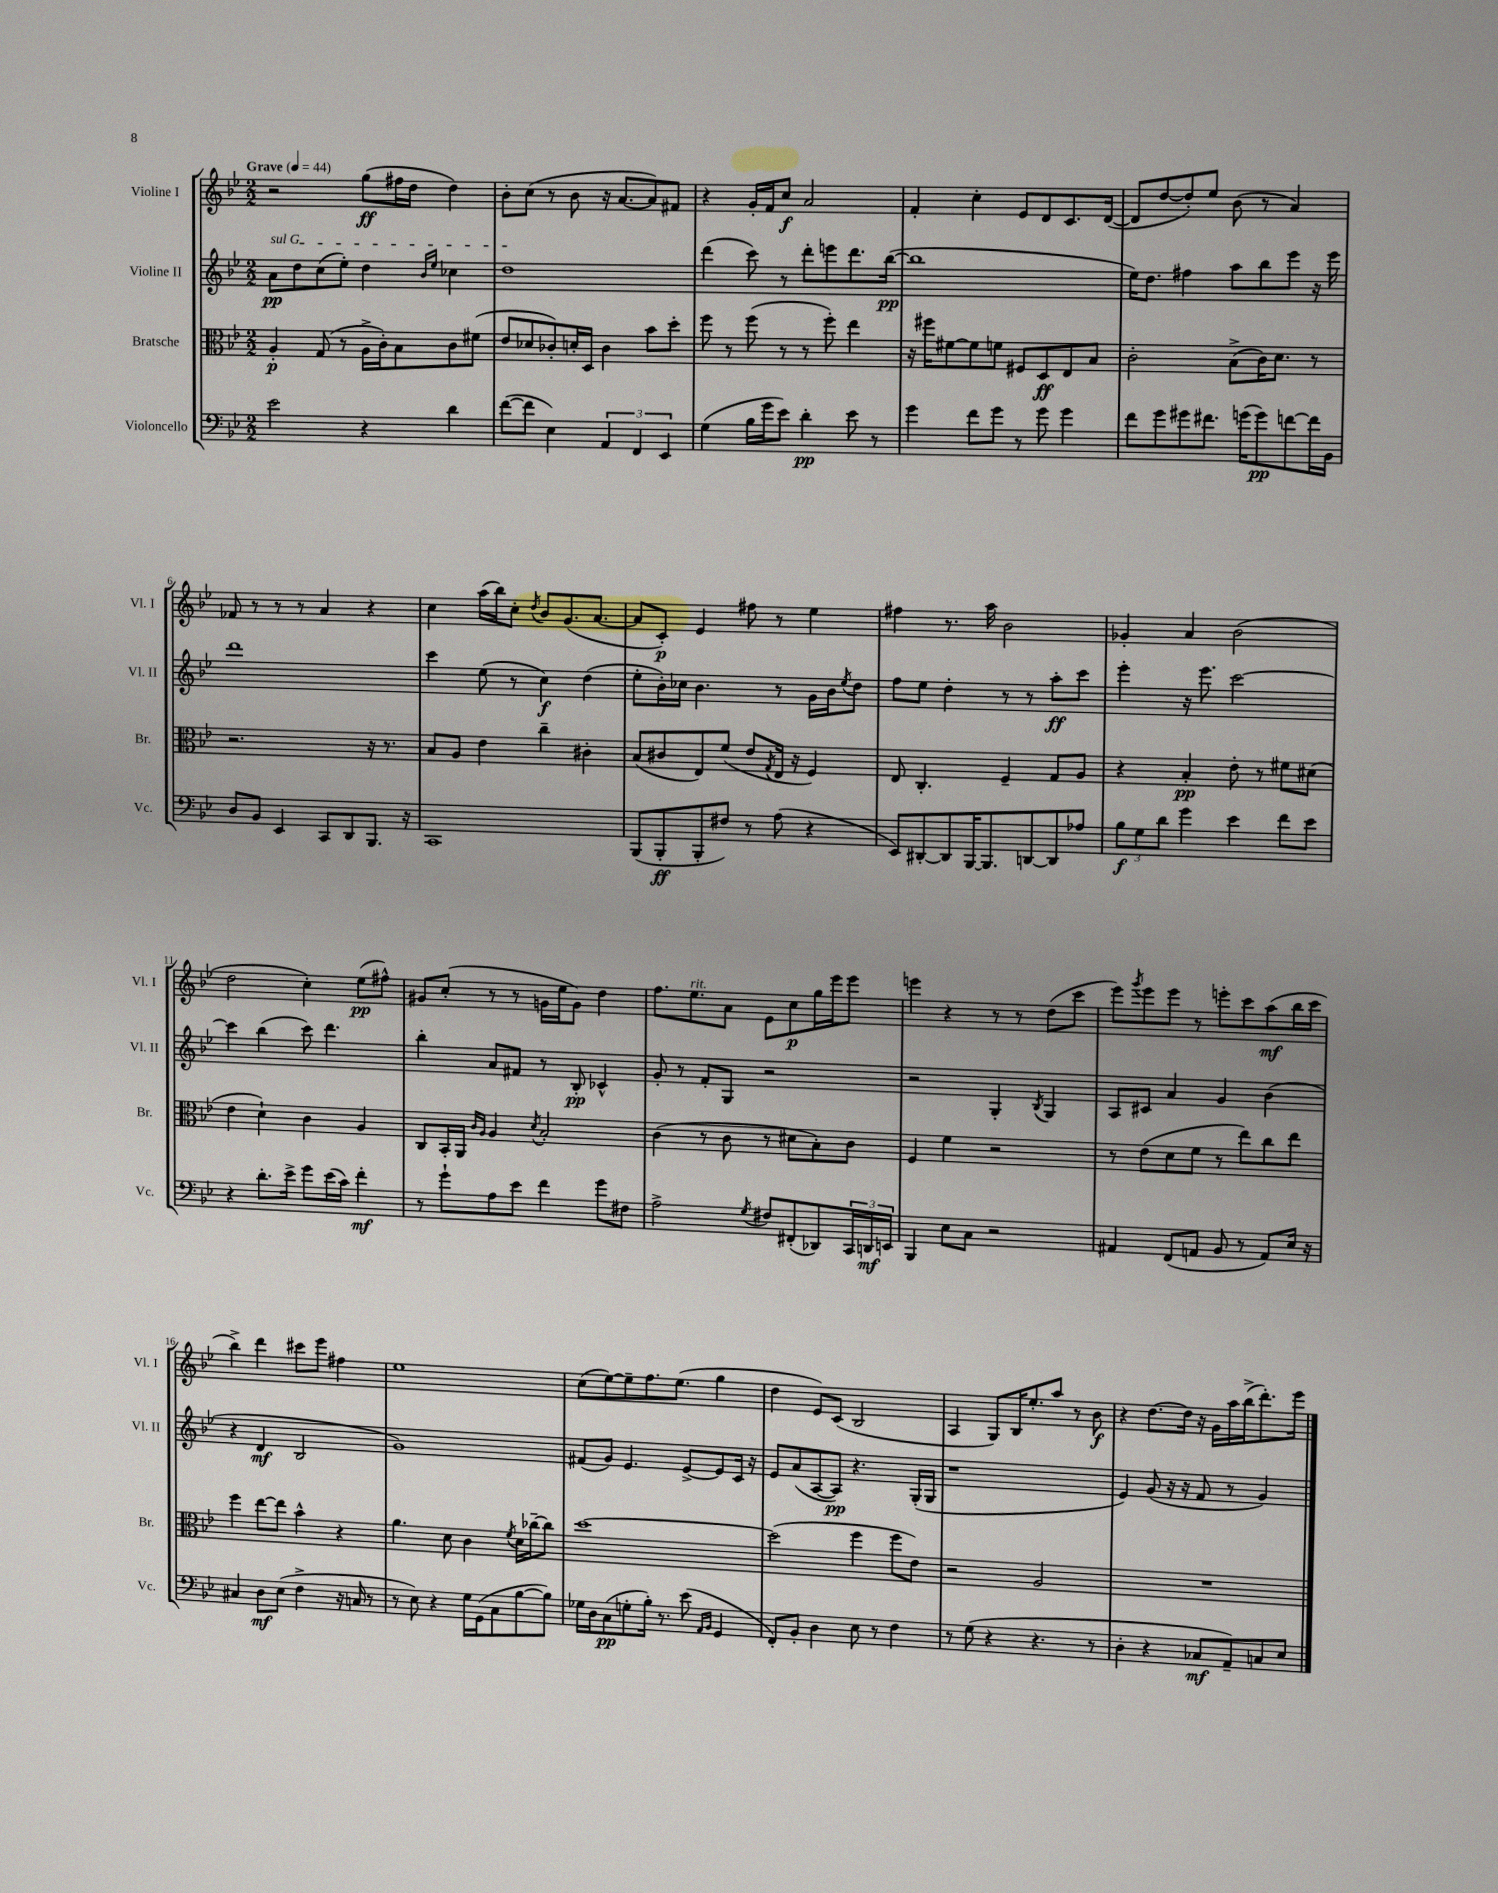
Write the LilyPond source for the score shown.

<<
\new StaffGroup <<
\new Staff = "s0" \with { instrumentName = "Violine I" shortInstrumentName = "Vl. I" } {
    \clef treble \key bes \major \numericTimeSignature \time 2/2 \tempo "Grave" 4 = 44
    r2 g''8\ff( fis''16 d''16 d''4) |
    bes'8-. c''8( r8 bes'8 r16 a'8.~ a'8) fis'8 |
    r4 g'16-. f'16 c''8\f a'2 |
    f'4-. c''4-. ees'8 d'8 c'8. d'16~( |
    d'8 d''8~ d''8-.) ees''8 bes'8( r8 a'4) |
    fes'8 r8 r8 r8 a'4 r4 |
    c''4 a''16( bes''16) c''8-. \acciaccatura { d''8 } bes'8 g'8.( a'8.~ |
    a'8 c'8-.\p) ees'4 fis''8 r8 ees''4 |
    fis''4 r8. a''16 bes'2 |
    ges'4-. a'4 bes'2( |
    d''2 c''4-.) ees''8\pp( fis''8-^) |
    gis'8 c''8-.( r8 r8 g'16 ees''16 g'8) d''4 |
    f''8. ees''8.^\markup { \italic "rit." } a'8 ees'8 c''8\p g''16 ees'''16 ees'''8 |
    e'''4 r4 r8 r8 d''8( c'''8 |
    ees'''8) \acciaccatura { g'''8 } ees'''8 ees'''8 r8 e'''8-. c'''8 a''8\mf( bes''16 c'''16 |
    bes''4->) d'''4 cis'''8 ees'''8 fis''4 |
    ees''1 |
    c''8( ees''8~) ees''8-- f''8. ees''8.( g''4 |
    d''4 ees'8) c'8( bes2 |
    a4 g8) bes16 ees''8.-. a''8 r8 bes'8\f |
    r4 d''8.~ d''16 r16 g'16 a''16 bes''16->( d'''8.-.) ees'''16 \bar "|." |
}
\new Staff = "s1" \with { instrumentName = "Violine II" shortInstrumentName = "Vl. II" } {
    \clef treble \key bes \major \numericTimeSignature \time 2/2
    \once \override TextSpanner.bound-details.left.text = \markup { \italic "sul G" } a'8\pp\startTextSpan d''8 c''8( ees''8-.) d''4 \grace { bes'16 ees''16 } ces''4 |
    d''1\stopTextSpan |
    d'''4( c'''8) r8 d'''8-. e'''8 d'''8. bes''16~\pp( |
    bes''1 |
    ees''16) d''8. fis''4 a''8 bes''8 ees'''8 r16 ees'''16 |
    d'''1 |
    c'''4 ees''8( r8 c''4\f) d''4( |
    ees''8-. bes'16-.) ces''16 bes'4. r8 g'16 bes'16 \acciaccatura { ees''8 } d''8 |
    f''8 ees''8 d''4-. r8 r8 a''8-.\ff c'''8 |
    ees'''4-. r16 ees'''8. c'''2~ |
    c'''4 bes''4( c'''8) d'''4. |
    bes''4-. a'8 fis'8 r8 bes8-.\pp ces'4-^ |
    g'8-. r8 f'8-. g8 r2 |
    r2 g4-. \acciaccatura { bes8 } g4 |
    a8 cis'8 a'4 g'4 bes'4( |
    r4 d'4\mf bes2 |
    g'1) |
    fis'8( g'8) ees'4. ees'8~-> ees'8 c'16 r16 |
    ees'8 a'8( a8~ a8\pp) r4. g16-.( g16 |
    r1 |
    ees'4) g'8( r16 r16 f'8 r8 g'4) \bar "|." |
}
\new Staff = "s2" \with { instrumentName = "Bratsche" shortInstrumentName = "Br." } {
    \clef alto \key bes \major \numericTimeSignature \time 2/2
    a4-.\p g8( r8 a16-> c'16-.) bes8 c'8 fis'8( |
    ees'8 des'8 ces'8-.) d'16-. d16 ces'4 bes'8 d''8-. |
    f''8 r8 f''8( r8 r8 f''8-.) ees''4 |
    r16 fis''16 fis'8~ fis'8 f'8 fis8 d8\ff ees8 bes8 |
    c'2-. bes8->( c'16) d'8. r8 |
    r2. r16 r8. |
    bes8 a8 ees'4 c''4-- cis'4-. |
    bes8( cis'8 ees8) f'8( ees'8 \acciaccatura { g8 } ees16 r16 f4) |
    ees8 c4.-. f4-- g8 a8 |
    r4 bes4-.\pp ees'8-. r8 fis'8 dis'8( |
    ees'4 d'4-!) c'4 a4 |
    c8 bes,16-. a,16 \grace { c'16 a16 } a4 \acciaccatura { d'8 } bes2-. |
    c'4( r8 c'8 r8 dis'8 bes8-.) c'8 |
    f4 f'4 r2 |
    r8 ees'8( d'8 f'8 r8 ees''8) c''8 ees''8 |
    f''4 ees''8~ ees''8 bes'4-^ r4 |
    a'4. d'8 c'4 \acciaccatura { f'8 } d'16 ces''16~-- ces''8 |
    d''1~ |
    d''2( f''4 f''8 ees'8) |
    r2 a2 |
    R1 \bar "|." |
}
\new Staff = "s3" \with { instrumentName = "Violoncello" shortInstrumentName = "Vc." } {
    \clef bass \key bes \major \numericTimeSignature \time 2/2
    ees'2 r4 d'4 |
    f'8~( f'8 ees4) \tuplet 3/2 { a,4 f,4 ees,4 } |
    g4( bes16 g'16 ees'8) d'4-.\pp ees'8 r8 |
    g'4 f'8 g'8 r8 g'8 g'4 |
    f'8 g'8 gis'8 fis'8. g'16( g'8\pp) f'8~ f'16 bes,16 |
    d8 bes,8 ees,4 c,8 d,8 bes,,8. r16 |
    c,1 |
    bes,,8( bes,,8-.\ff bes,,8-. fis8) r8 a8( r4 |
    ees,8) dis,8~-. dis,8 bes,,16~ bes,,8. d,8~ d,8 aes8 |
    \tuplet 3/2 { bes8\f g8 d'8 } g'4 ees'4 f'8 ees'8 |
    r4 d'8.-. ees'16-> g'8 ees'16( c'16) f'4-.\mf |
    r8 g'8-! a8 ees'8 f'4 g'8 fis8 |
    a2-> \acciaccatura { g8 } fis8 fis,8-.( des,8) \tuplet 3/2 { c,16 d,16\mf e,16 } |
    bes,,4 ees8 c8 r2 |
    ais,4 f,8( a,8 bes,8 r8 a,8) ees16 r16 |
    cis4 d8\mf ees8( f4-> r16 c16 r8 |
    r8 ees8) r4 g16 g,16( c8 bes8~ bes8) |
    ges16 d16 c8\pp( g8-. bes16-.) r8. ees'8( \grace { a,16 bes,16 } g,4 |
    f,8-.) bes,8-. d4 ees8 r8 f4 |
    r8 g8( r4 r4. r8 |
    d4-. r4 ces8\mf a,8--) c8 ees8 \bar "|." |
}
>>
>>
